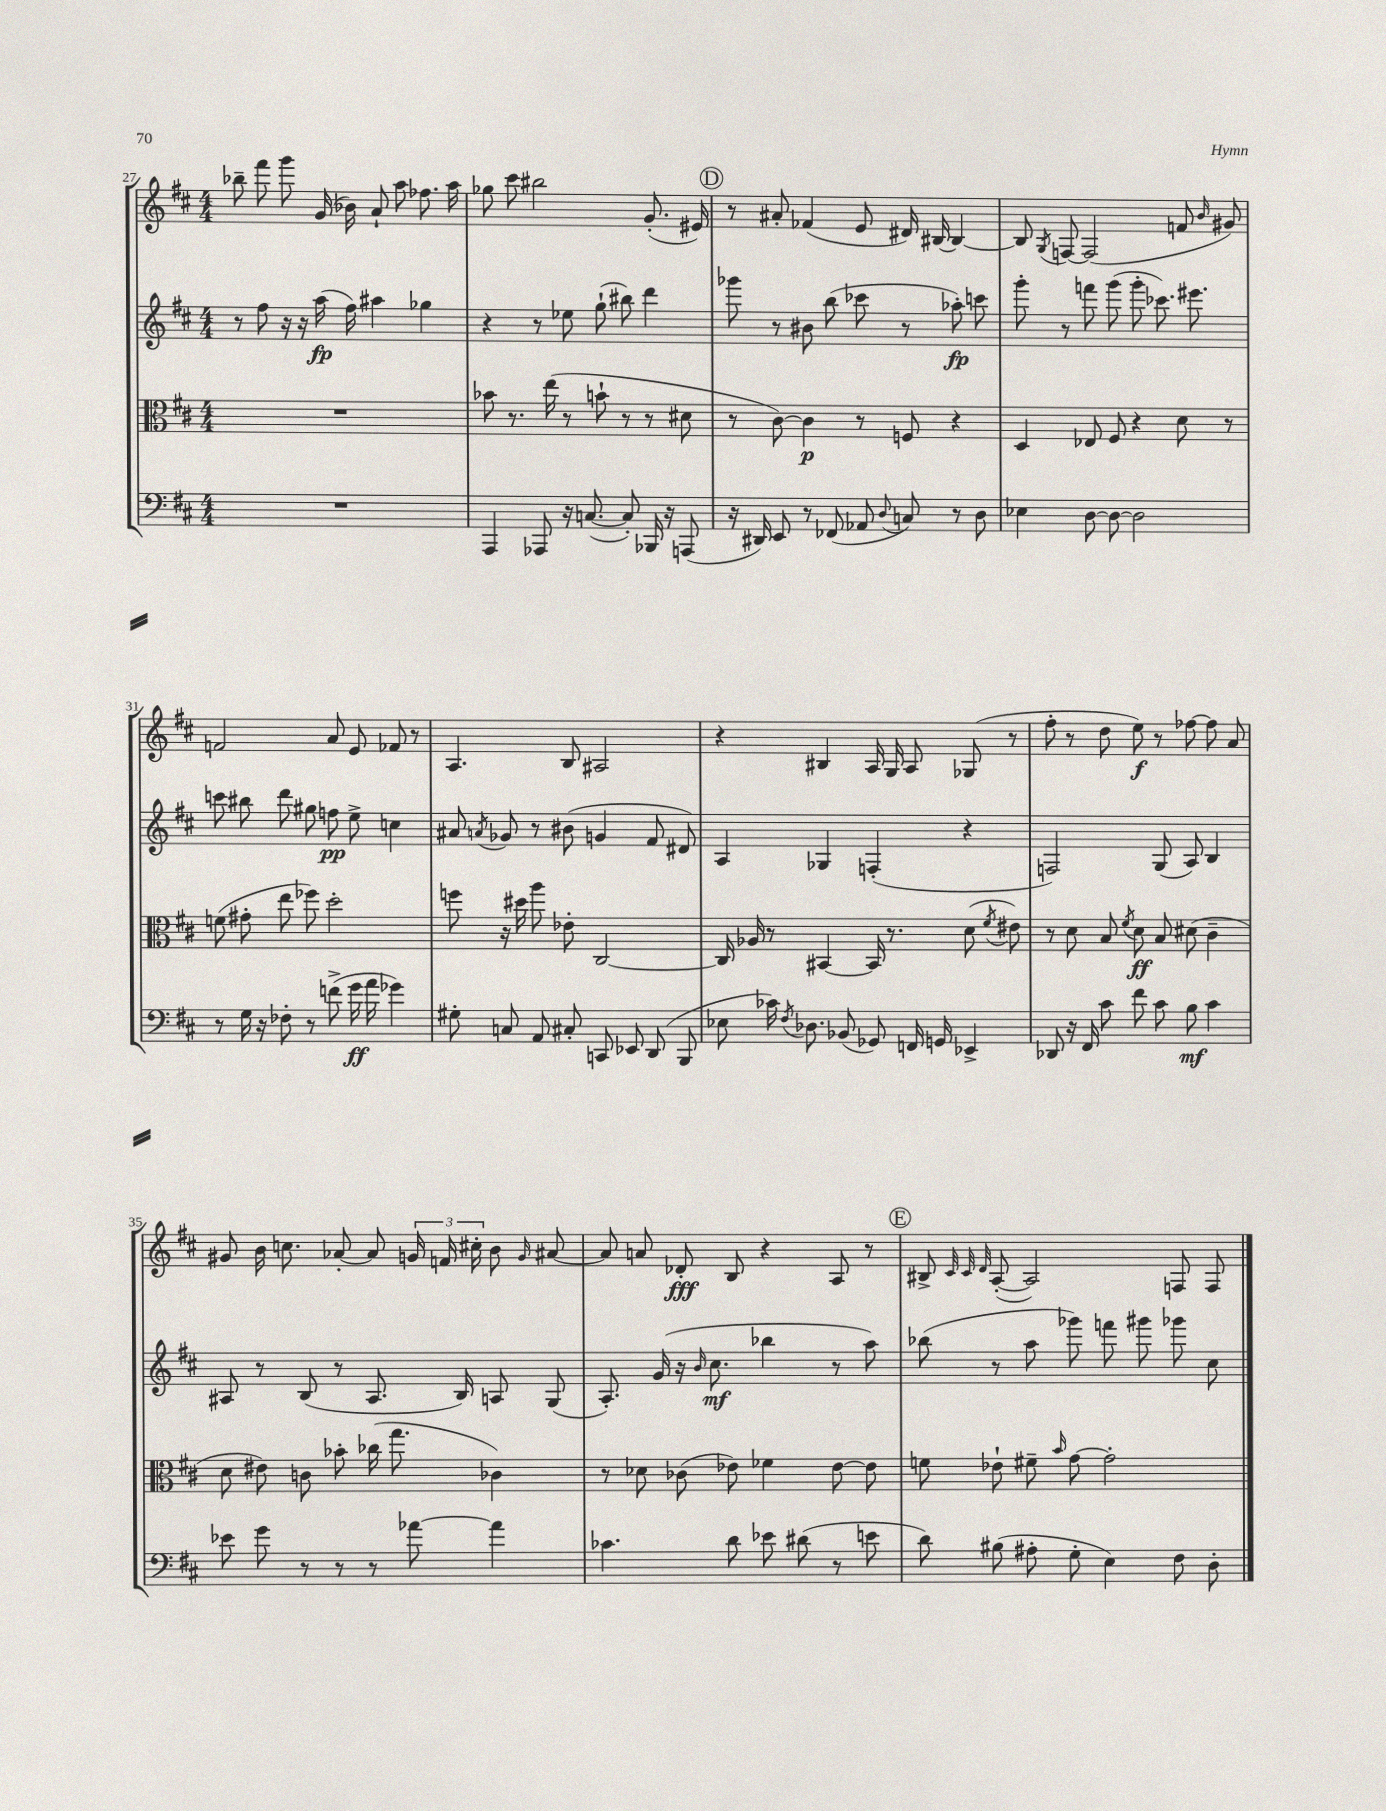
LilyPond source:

<<
\new StaffGroup <<
\new Staff = "s0" {
    \clef treble \key d \major \numericTimeSignature \time 4/4
    \autoBeamOff bes''8-- fis'''8 g'''8 g'16( bes'16) a'8-! a''8 fes''8. a''16 |
    ges''8 cis'''8 bis''2 g'8.-.( eis'16) |
    \mark \markup { \circle "D" } r8 ais'8-. fes'4( e'8 dis'16) bis16~ bis4~ |
    bis8 \acciaccatura { g8 } f8~ f2( f'8 \grace { b'16 } gis'8) |
    f'2 a'8 e'8 fes'8 r8 |
    a4. b8 ais2 |
    r4 bis4 a16 g16 a8 ges8( r8 |
    fis''8-. r8 d''8 e''8\f) r8 fes''8~ fes''8 a'8 |
    gis'8 b'16 c''8. aes'8~-. aes'8 \tuplet 3/2 { g'16 f'16 cis''16-. } b'8 \grace { g'16 } ais'8~ |
    ais'8 a'8 des'8-.\fff b8 r4 a8 r8 |
    \mark \markup { \circle "E" } bis8-> \grace { cis'32 cis'32 d'32 } a8~-.( a2) f8 f8 \bar "|." |
}
\new Staff = "s1" {
    \clef treble \key d \major \numericTimeSignature \time 4/4
    \autoBeamOff r8 fis''8 r16 r16 a''16\fp( fis''16) ais''4 ges''4 |
    r4 r8 ees''8 g''8-!( bis''8) d'''4 |
    \mark \markup { \circle "D" } ges'''8 r8 bis'8 b''8( ces'''8 r8 aes''8-.\fp) c'''8 |
    g'''8-. r8 f'''8 g'''8( g'''8-. ces'''8.) eis'''8. |
    c'''8 bis''8 d'''8 gis''8 f''8\pp e''8-> c''4 |
    ais'8 \acciaccatura { a'8 } ges'8 r8 bis'8( g'4 fis'8 dis'8) |
    a4 ges4 f4-.( r4 |
    f2) g8( a8) b4 |
    ais8 r8 b8( r8 ais8. b16) a8 g8( |
    a8.-.) g'16( r16 \grace { b'16 } cis''8.\mf bes''4 r8 a''8) |
    \mark \markup { \circle "E" } bes''8( r8 a''8 ges'''8) f'''8 gis'''8 ges'''8 cis''8 \bar "|." |
}
\new Staff = "s2" {
    \clef alto \key d \major \numericTimeSignature \time 4/4
    \autoBeamOff R1 |
    bes'8 r8. e''16( r8 b'8-! r8 r8 dis'8 |
    \mark \markup { \circle "D" } r8 cis'8~) cis'4\p r8 f8 r4 |
    d4 ees8 fis8 r4 d'8 r8 |
    f'8( gis'8-. e''8 fes''8) d''2-. |
    f''8 r16 dis''16 a''8 ees'8-. cis2~ |
    cis16 aes16 r8 bis,4~ bis,16 r8. d'8( \acciaccatura { fis'8 } eis'8) |
    r8 d'8 b8 \acciaccatura { fis'8 } d'8\ff b8 dis'8( cis'4-- |
    d'8 eis'8) c'8 bes'8-. ces''16( g''8. ces'4) |
    r8 des'8 ces'8( ees'8) fes'4 ees'8~ ees'8 |
    \mark \markup { \circle "E" } f'8 ees'8-! fis'8-- \grace { b'16 } g'8~ g'2-. \bar "|." |
}
\new Staff = "s3" {
    \clef bass \key d \major \numericTimeSignature \time 4/4
    \autoBeamOff R1 |
    a,,4 aes,,8 r16 c8.~( c8-.) bes,,16 r16 a,,8( |
    \mark \markup { \circle "D" } r16 dis,16) e,8 r8 fes,8( aes,8 \appoggiatura { d8 } c8) r8 d8 |
    ees4 d8~ d8~ d2 |
    r8 g16 r16 fes8-. r8 f'8->( g'16\ff a'16 ges'4) |
    gis8-. c8 a,8 cis8-. c,8 ees,8 d,8( b,,8 |
    ees8 ces'16) \acciaccatura { fis8 } des8. bes,8( ges,8) f,16 g,16 ees,4-> |
    des,8 r16 fis,16 cis'8 fis'8 cis'8 b8\mf cis'4 |
    ees'8 g'8 r8 r8 r8 aes'8~ aes'4 |
    ces'4. d'8 ees'8 dis'8( r8 e'8 |
    \mark \markup { \circle "E" } d'8) bis8( ais8-. g8-. e4) fis8 d8-. \bar "|." |
}
>>
>>
\layout { \context { \Score currentBarNumber = #27 } }
